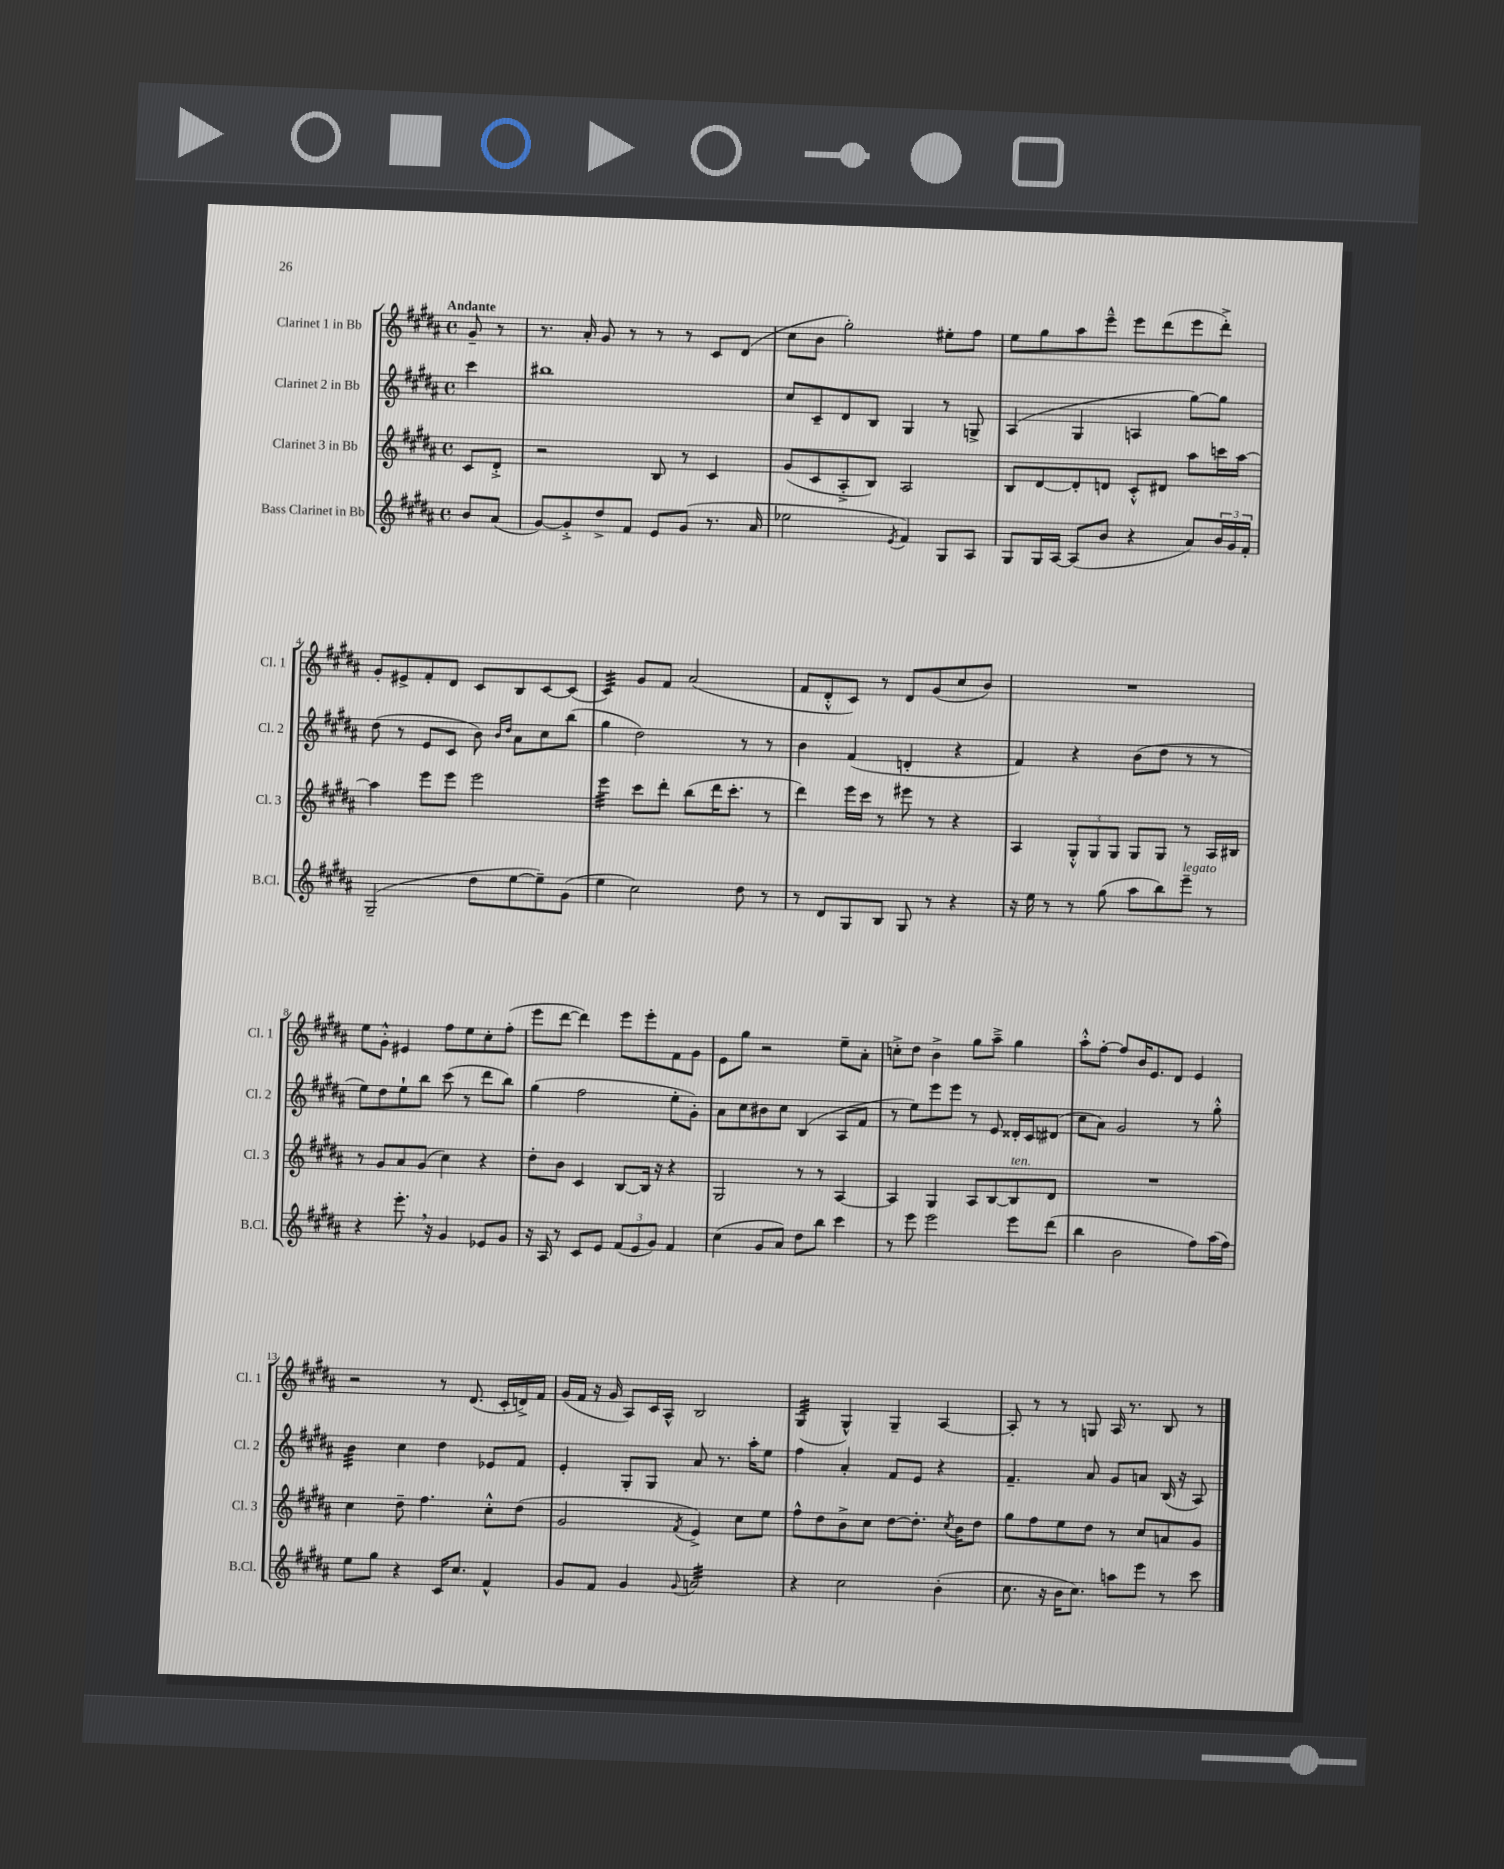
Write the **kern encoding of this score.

**kern	**kern	**kern	**kern
*staff4	*staff3	*staff2	*staff1
*clefG2	*clefG2	*clefG2	*clefG2
*k[f#c#g#d#a#]	*k[f#c#g#d#a#]	*k[f#c#g#d#a#]	*k[f#c#g#d#a#]
*M4/4	*M4/4	*M4/4	*M4/4
*met(c)	*met(c)	*met(c)	*met(c)
8b	8c#	4ccc#	8g#~
(8a#	8d#'^	.	8r
=	=	=	=
[8g#)	2r	1bb#	8.r
8g#'^]	.	.	.
.	.	.	16a#'
8dd#^	.	.	8g#
8f#	.	.	8r
8e	8B	.	8r
(8g#	8r	.	8r
8.r	4c#	.	8c#
.	.	.	(8d#
16a#	.	.	.
=	=	=	=
2ee-	(8g#	8cc#	8cc#
.	8c#	8c#~	8b
.	8A#'^	8d#	2gg#')
.	8B)	8B	.
8qe	.	.	.
4f#)	2A#	4G#	.
8G#	.	8r	8ee#'
8A#	.	8G^	8ff#
=	=	=	=
8G#	8B	(4A#	8ee
16G#	[8d#	.	8gg#
[16A#	.	.	.
(8A#]	8d#']	4G#	8aa#
8b	8d	.	8eee~^^
4r	8c#'^^	4A	8eee
.	8d#	.	(8ddd#
8a#)	8aa#	[8gg#)	8eee
24b	16ccc	8gg#]	8ddd#'^)
24g#	.	.	.
.	[16aa#	.	.
24f#'	.	.	.
=	=	=	=
(2G#~	4aa#]	(8dd#	8g#'
.	.	8r	8e#^
.	8eee	8e	8f#'
.	8eee	8c#	8d#
8dd#	2eee	8b)	8c#
.	.	16qqb	.
.	.	16qqdd#	.
[8ee	.	8a#	8B
8ee~])	.	8cc#	[8c#
(8g#	.	(8bb	(8c#]
=	=	=	=
4ee	4eee	4gg#	4c#)
2cc#)	8ccc#	2dd#)	8g#
.	8ddd#'	.	8f#
.	(8bb	.	(2a#
.	16ddd#	.	.
.	8.ccc#'	.	.
8dd#	.	8r	.
8r	8r	8r	.
=	=	=	=
8r	4ddd#)	4b	8f#
8d#	.	.	8d#'^^
8G#	16eee	(4f#	8c#)
.	16ccc#	.	.
8B	8r	.	8r
8G#	8eee#	4d'	8d#
8r	8r	.	(8g#
4r	4r	4r	8cc#
.	.	.	8b)
=	=	=	=
16r	4A#	4f#)	1r
16ee	.	.	.
8r	.	.	.
8r	12G#'^^	4r	.
.	12G#	.	.
(8gg#	.	.	.
.	12G#	.	.
8aa#	8G#	(8b	.
8bb)	8G#	8dd#	.
8eee~	8r	8r	.
8r	16A#	8r	.
.	16B#	.	.
=	=	=	=
4r	8r	8ee)	8ee
.	8g#	8dd#	8g#'^^
8.eee'	8a#	8ee`	4e#
.	(8g#	8bb	.
16r	.	.	.
4g#	4cc#)	(8ccc#	8ff#
.	.	8r	8ee
8e-	4r	8ddd#	8cc#'
8g#	.	8bb)	(8ff#'
=	=	=	=
16r	8dd#'	(4gg#	8eee
16A#	.	.	.
8r	8b	.	[8ddd#
8c#	4c#	2ff#	4ddd#])
8e	.	.	.
(12f#	[8B	.	8eee
12e	.	.	.
.	16B]	.	8eee'
12g#)	.	.	.
.	16r	.	.
4f#	4r	8ee'	8f#
.	.	8g#')	8g#
=	=	=	=
(4cc#	2G#	8a#	8e
.	.	8cc#	8gg#
8g#	.	8b#	2r
8a#)	.	8cc#	.
8dd#	8r	(4B	.
8bb	8r	.	.
4ccc#	[4A#	8A#	8ee~
.	.	8f#	8a#'
=	=	=	=
8r	4A#]	8r	8cc'^
8eee	.	8ee)	8dd#
2eee	4G#	8eee	4b^
.	.	8eee	.
.	8A#	8r	8gg#
.	[8B	8e	8aa#~^
8eee	8B]	16d##'	4gg#
.	.	16c#	.
(8ddd#	8d#	(8d#	.
=	=	=	=
4bb	1r	8cc#	8aa#'^^
.	.	8a#)	[8ff#'
2b	.	2g#	8ff#]
.	.	.	16b
.	.	.	8.e
.	.	.	8d#
8ff#)	.	8r	4e
(16aa#	.	8gg#'^^	.
16ff#)	.	.	.
=	=	=	=
8ee	4cc#	4b	2r
8gg#	.	.	.
4r	8dd#~	4cc#	.
.	4.ff#	.	.
16c#	.	4dd#	8r
8.cc#	.	.	.
.	.	.	(8.d#
4f#^^	8cc#'^^	8e-	.
.	.	.	16c#'
.	(8dd#	8f#	16d^)
.	.	.	16f#
=	=	=	=
8g#	2g#	4e'	(16g#
.	.	.	16f#
8f#	.	.	16r
.	.	.	16g#
4g#	.	8G#'	8A#)
.	.	8G#	16c#
.	.	.	16A#^^
8qqg#	8qf#	.	.
2a	4e^)	8a#	2B
.	.	8.r	.
.	8cc#	.	.
.	.	16aa#'	.
.	8ee	8ee	.
=	=	=	=
4r	8ff#^^	4ff#	(4G#
.	8dd#	.	.
2cc#	8b^	4a#'	4G#^^)
.	8cc#	.	.
.	[8dd#	8f#	4G#~
.	8.dd#']	8e	.
(4b'	.	4r	[4A#
.	8qcc#	.	.
.	16b	.	.
.	8dd#	.	.
=	=	=	=
8.cc#	8gg#	4.f#~	8A#']
.	8ff#	.	8r
16r	.	.	.
16b	8ee	.	8r
8.cc#)	.	.	.
.	8dd#	8a#	8G
8aa	8r	8g#	16A#
.	.	.	8.r
8eee	8cc#	8a	.
8r	8a	(16B	8B
.	.	16r	.
8ccc#	8g#	8A#)	8r
==	==	==	==
*-	*-	*-	*-
